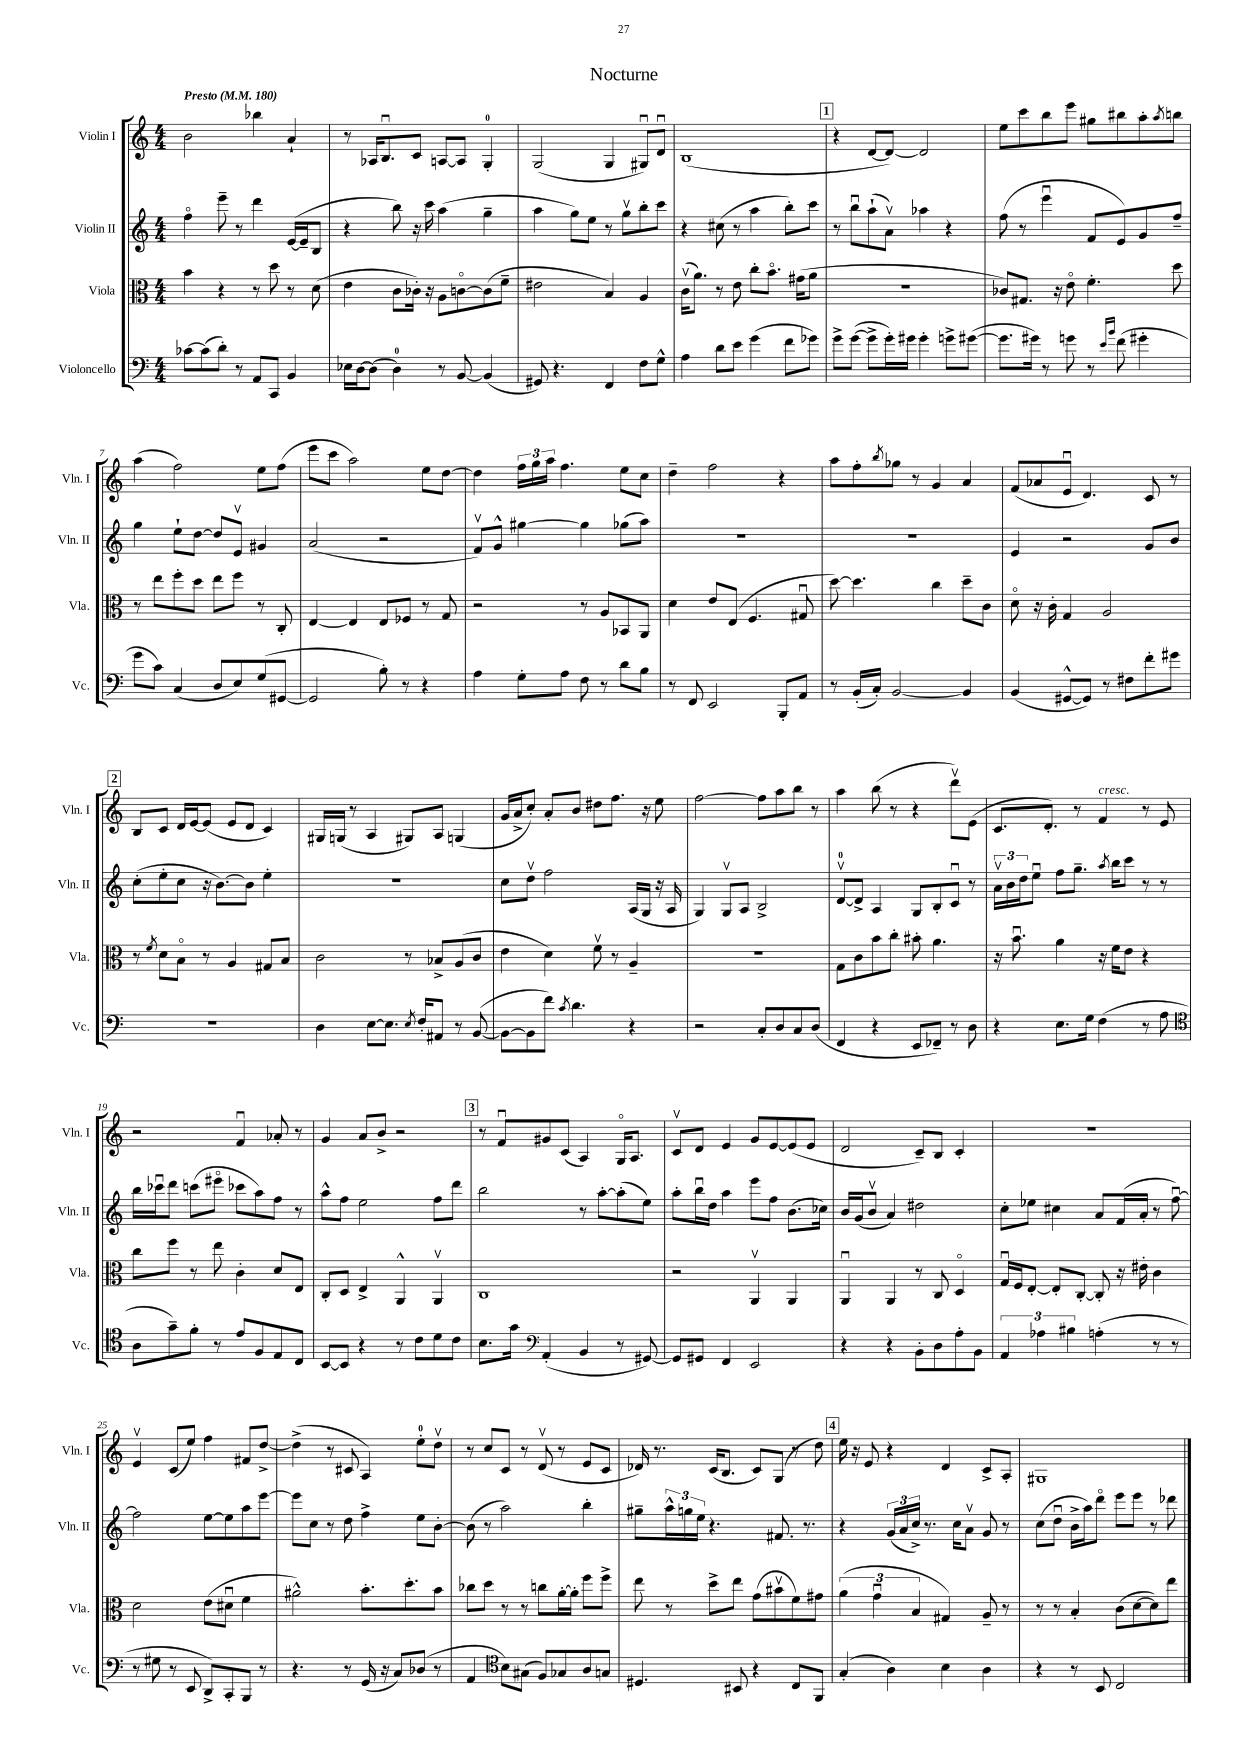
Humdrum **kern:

**kern	**kern	**kern	**kern
*staff4	*staff3	*staff2	*staff1
*clefF4	*clefC3	*clefG2	*clefG2
*k[]	*k[]	*k[]	*k[]
*M4/4	*M4/4	*M4/4	*M4/4
*MM180	*MM180	*MM180	*MM180
[8c-\L	4b\	4ffo\	2b\
(8c-\]	.	.	.
8d'\J)	4r	8eee~\	.
8r	.	8r	.
8AA/L	8r	4ddd\	4bb-\
8CC/J	8dd\	.	.
4BB/	8r	([16e/LL	4a`/
.	.	16e~/]J	.
.	(8d\	8B/J	.
=	=	=	=
16E-\LL	4e\	4r	8r
[16D\J	.	.	.
(8D\]J	.	.	16A-/LK
.	.	.	8.Bu/
4D\)	8c\L	8bb\)	.
.	16c-'\Jk)	16r	8c/J
.	16r	16ccc\	.
8r	8A\L	(4aa\	[8A/L
[8BB/	[8co\	.	8A/]J
(4BB/]	(8c\]	4gg~\	4G'/
.	8f~\J	.	.
=	=	=	=
8GG#/)	2e#\	4aa\	(2G/
4.r	.	.	.
.	.	8gg\L)	.
.	.	8ee\J	.
4FF/	4B/)	8r	4G/
.	.	8ggv\L	.
8F\L	4A/	8bb'\	8G#u/L)
8G^^\J	.	8ccc\J	8du/J
=	=	=	=
4A\	(16cv\LK	4r	(1B
.	8.a\J)	.	.
8d\L	8r	(8cc#\	.
8e\J	8e\	8r	.
(4g\	8cc'\L	4aa\	.
.	8.bo\J	.	.
8f\L	.	8bb'\L)	.
.	(16g#\LK	.	.
8g-\J)	8a\J	8ccc\J	.
=	=	=	=
8g^\L	1r	8r	4r
([8g\J	.	8bbu\L	.
8g^\]L	.	(8aa`\	[8d/L
16g'\L)	.	8av\J)	8d/_J)
16g#\JJ	.	.	.
4g#'\	.	4aa-\	2d/]
8g^\L	.	4r	.
([8g#\J	.	.	.
=	=	=	=
8.g#\]L	8c-/L)	(8ff\	8ee\L
.	8.G#/J	8r	8ccc\
16g#\Jk)	.	.	.
8r	.	4eeeu\	8bb\
.	16r	.	.
8g\	8eo\	.	8eee\J
8r	4.f'\	8f/L	8gg#\L
16qqe/LL	.	.	.
16qqb/JJ	.	.	.
(8f\	.	8e/)	8bb#\
4g#'\	.	8g/	8aa'\
.	.	.	8qaa/
.	8dd\	8ff~/J	8bb\J
=	=	=	=
8g\L	8r	4gg\	(4aa\
8c\J)	8ee\L	.	.
(4C/	8ff'\	8ee`\L	2ff\)
.	8dd\J	[8dd\J	.
8D/L	8ee\L	8dd/]L	.
8E/)	8ff\J	8ev/J	.
(8G/	8r	4g#/	8ee\L
[8GG#/J	8C'/	.	(8ff\J
=	=	=	=
2GG#/]	[4E/	(2a/	8eee\L
.	.	.	8ccc\J
.	4E/]	.	2aa\)
8B'\)	8E/L	2r	.
8r	8F-/J	.	.
4r	8r	.	8ee\L
.	8G/	.	[8dd\J
=	=	=	=
4A\	2r	8fv/L)	4dd\]
.	.	8g^^/J	.
8G'\L	.	[4gg#\	24ff\LL
.	.	.	24gg\
.	.	.	24aa\JJ
8A\J	.	.	4.ff\
8F\	8r	4gg#\]	.
8r	8A/L	.	.
8d\L	8BB-/	(8gg-\L	8ee\L
8B\J	8AA/J	8aa\J)	8cc\J
=	=	=	=
8r	4d\	1r	4dd~\
8FF/	.	.	.
2EE/	8e/L	.	2ff\
.	(8E/J	.	.
.	4.F/	.	.
8BBB'/L	.	.	4r
8AA/J	8G#u/	.	.
=	=	=	=
8r	[8dd\)	1r	8aa\L
(16BB'/LL	4.dd\]	.	8ff'\
16C'/JJ)	.	.	.
.	.	.	8qbb/
[2BB/	.	.	8gg-\J
.	.	.	8r
.	4cc\	.	4g/
4BB/]	8dd~\L	.	4a/
.	8c\J	.	.
=	=	=	=
(4BB/	8do\	4e/	(8f/L
.	16r	.	8a-/
.	16c'\	.	.
[8GG#^^/L	4G/	2r	8eu/J
8GG#/]J)	.	.	4.d/)
8r	2A/	.	.
8F#\L	.	.	.
8f'\	.	8g/L	8c/
8g#\J	.	8b/J	8r
=	=	=	=
1r	8r	(8cc'\L	8B/L
.	8qf/	.	.
.	8d\L	8ee'\	8c/J
.	8Bo\J	8cc\J	16d/LL
.	.	.	[16e/J
.	8r	16r	(8e/]J
.	.	[8.b\L)	.
.	4A/	.	8e/L
.	.	8b\]J	8d/J
.	8G#/L	4ee'\	4c/)
.	8B/J	.	.
=	=	=	=
4D\	2c\	1r	16G#/LL
.	.	.	(16G/JJ
.	.	.	8r
[8E\L	.	.	4A/
8.E\]J	.	.	.
.	8r	.	8G#/L)
8qE/	.	.	.
16F'/LK	.	.	.
8AA#/J	8B-^/L	.	8A/J
8r	(8A/	.	(4G/
([8BB/	8c/J	.	.
=	=	=	=
8BB\_L	4e\	8cc\L	16g/LL
.	.	.	16a^/J
8BB\]	.	8ddv\J	8cc'/J)
8f\J)	4d\)	2ff\	8a'/L
8qc/	.	.	.
4.d\	.	.	8b/J
.	8fv\	.	8dd#\L
.	8r	.	8.ff\J
4r	4A~/	(16A/LL	.
.	.	16G/JJ	16r
.	.	16r	8ee\
.	.	16A/	.
=	=	=	=
2r	1r	4G/)	[2ff\
.	.	8Gv/L	.
.	.	8A/J	.
8C'/L	.	2B^/	8ff\]L
8D/	.	.	8aa\
8C/	.	.	8bb\J
(8D/J	.	.	8r
=	=	=	=
4FF/	8G\L	[8dv/L	4aa\
.	8c\	8d^/]J	.
4r	8b\	4A/	(8bb\
.	8cc'\J	.	8r
8EE/L	8b#'\	8G/L	4r
8FF-~/J)	4.a\	8B'/	.
8r	.	8cu/J	8dddv\L)
8D\	.	8r	(8e\J
=	=	=	=
4r	16r	24av\LL	8.c/L
.	.	24b\	.
.	8.bu\	.	.
.	.	24dd\J	.
.	.	8eeu\J	.
.	.	.	8.d'/J)
8.E\L	4a\	8ff\L	.
.	.	8.gg~\J	8r
16G\Jk	.	.	.
(4F\	16r	.	4f/
.	.	8qaa/	.
.	16f\LK	16bb\LK	.
.	8e\J	8ccc\J	.
8r	4r	8r	8r
8A\	.	8r	8e/
=	=	=	=
*clefC4	*	*	*
8A\L	8cc\L	16bb\LL	2r
.	.	16ccc-u\J	.
8g~\)	8ff\J	8ddd\J	.
8f'\J	8r	(8ccc\L	.
8r	8ee\	8eee#o\J	.
8e/L	4c'\	8ccc-\L	4fu/
8F/	.	8aa\)	.
8E/	8d/L	8ff\J	8a-'/
8C/J	8E/J	8r	8r
=	=	=	=
[8BB/L	8C'/L	8aa^^\L	4g/
8BB/]J	8D/J	8ff\J	.
4r	4E^/	2ee\	8a/L
.	.	.	8b^/J
8r	4AA^^/	.	2r
8c\L	.	.	.
8d\	4AAv/	8ff\L	.
8c\J	.	8ddd\J	.
=	=	=	=
8.B\L	1C	2bb\	8r
.	.	.	8fu/L
16g\Jk	.	.	.
*clefF4	*	*	*
(4AA'/	.	.	8g#/
.	.	.	(8c/J
4BB/	.	8r	4A/)
.	.	[8aa'\L	.
8r	.	(8aa'\]	16Go/LK
.	.	.	8.A/J
[8GG#/)	.	8ee\J)	.
=	=	=	=
8GG#/]L	2r	8aa'\L	8cv/L
8GG#/J	.	16bbu\L	8d/J
.	.	16dd\JJ	.
4FF/	.	4aa\	4e/
2EE/	4AAv/	8eee\L	8g/L
.	.	8ff\J	[8e/
.	4AA/	(8.b\L	(8e/]
.	.	.	8e/J
.	.	16cc-\Jk)	.
=	=	=	=
4r	4AAu/	16b/LL	2d/
.	.	(16g/J	.
.	.	8bv/J	.
4r	4AA/	4a/)	.
8BB'\L	8r	2dd#\	8c~/L)
8D\	8C/	.	8B/J
8A'\	4Do/	.	4c'/
8BB\J	.	.	.
=	=	=	=
6AA/	16Gu/LL	8cc'\L	1r
.	16F/J	.	.
.	[8E'/J	8ee-\J	.
6A-\	.	.	.
.	8E'/]L	4cc#\	.
6B#\	.	.	.
.	[8C'/J	.	.
(4A'\	8C'/]	8a/L	.
.	16r	(16f/L	.
.	16e#'\	16a'/JJ	.
8r	4c\	8r	.
8r	.	[8ffu\)	.
=	=	=	=
8r	2d\	2ff\]	4ev/
8G#\	.	.	.
8r	.	.	(8c/L
8EE/	.	.	8ee/J)
8DD^/L)	(8e\L	[8ee\L	4ff\
8CC'/	8d#u\J	8ee\]	.
8BBB/J	4f\	8aa\	8f#/L
8r	.	[8eee\J	[8dd^/J
=	=	=	=
4.r	2a#^^\)	8eee\]L	(4dd^\]
.	.	8cc\J	.
.	.	8r	8r
8r	.	8dd\	8c#/
(16GG/	8.b'\L	4ff^\	4A/)
16r	.	.	.
8C/L)	.	.	.
.	8.dd'\	.	.
(8D-/J	.	8ee\L	8ee'\L
8r	8b\J	[8b'\J	8ddv\J
=	=	=	=
4AA/	8cc-\L	(8b\]	8r
.	8dd\J	8r	8cc/L
*clefC4	*	*	*
8B\L)	8r	2aa\)	8c/J
(8G#\J	8r	.	8r
8F/L)	8cc\L	.	(8dv/
8G-/	[16a'\L	.	8r
.	16a'\]JJ	.	.
8A/	8ff\L	4bb'\	8e/L
8G/J	8ff^\J	.	8c/J
=	=	=	=
4.D#/	8ee\	8gg#~\L	16d-/)
.	.	.	8.r
.	8r	24aa^^\L	.
.	.	24gg\	.
.	.	24ee\JJ	.
.	8dd^\L	4.r	(16c/LK
.	.	.	8.B/J
8BB#/	8ee\J	.	.
4r	(8g\L	.	8c/L)
.	8b#v\	8.f#/	(8G/J
8C/L	8f\)	.	8r
.	.	8.r	.
8FF/J	8g#\J	.	8dd\)
=	=	=	=
(4G'/	(6a\	4r	16ee\
.	.	.	16r
.	.	.	8e/
.	6gu\	.	.
4A\)	.	(24g/LL	4r
.	.	24a/	.
.	6B/	24cc^/JJ)	.
.	.	8.r	.
4B\	4G#/)	.	4d/
.	.	16cc\LK	.
.	.	8av\J	.
4A\	8A~/	8g/	8c^/L
.	8r	8r	8A'/J
=	=	=	=
4r	8r	(8cc\L	1G#
.	8r	8ddu\J	.
8r	4B'/	16b^\LL	.
.	.	16aa\J)	.
8BB/	.	8dddo\J	.
2C/	(8c\L	8eee\L	.
.	[8d\	8eee\J	.
.	8d\])	8r	.
.	8ee\J	8ddd-\	.
==	==	==	==
*-	*-	*-	*-
